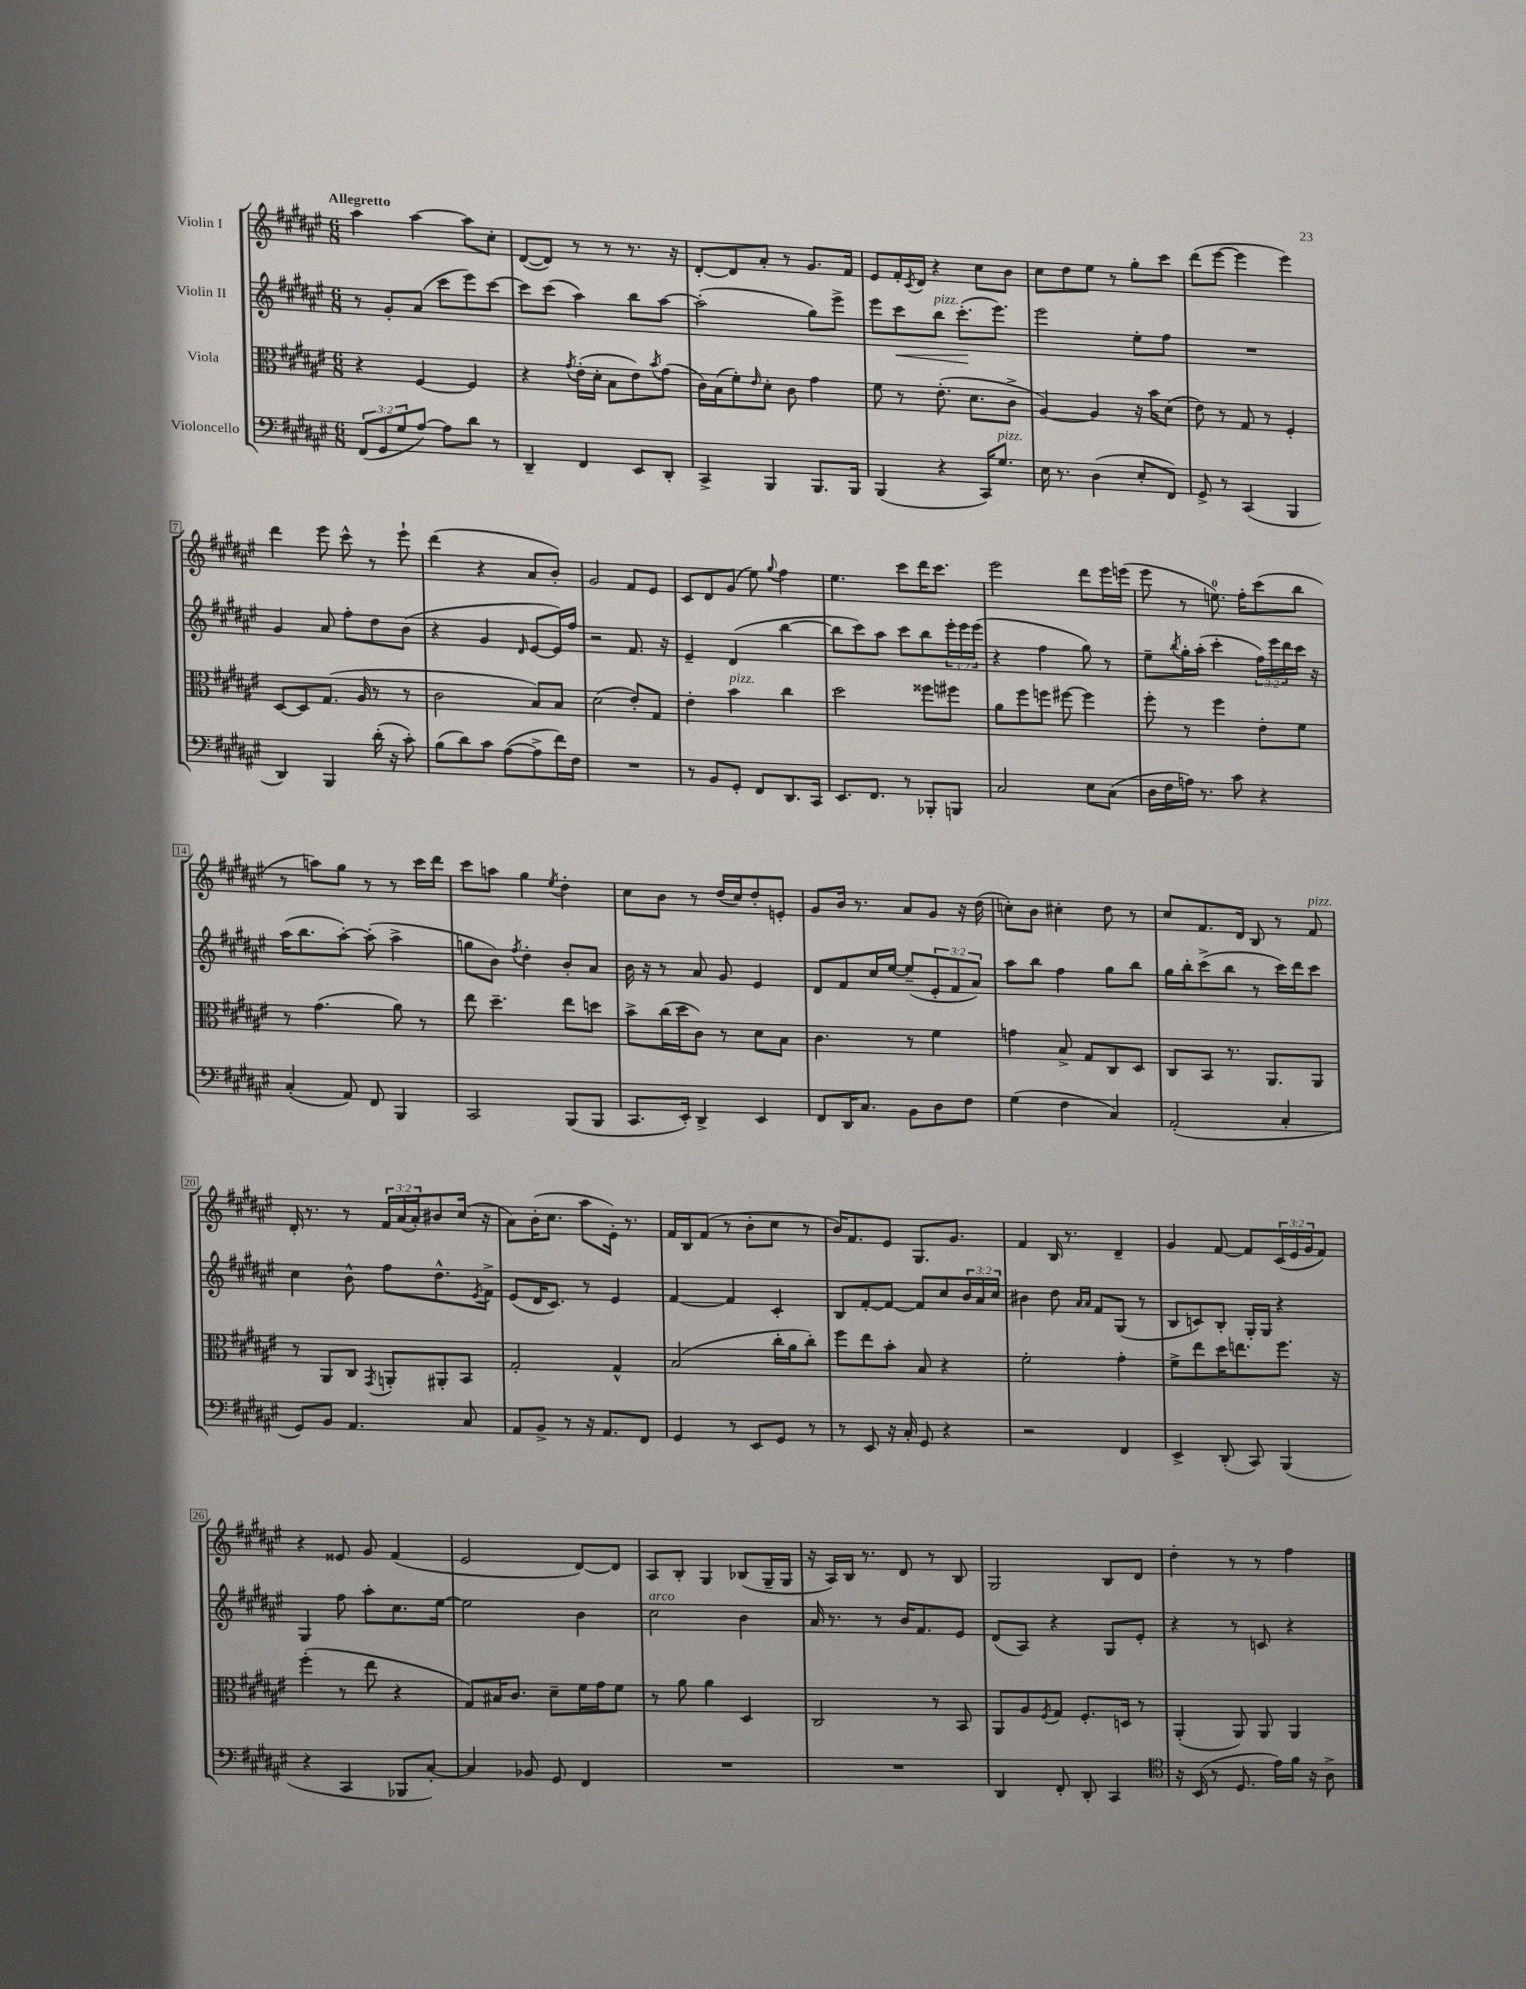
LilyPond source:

<<
\new StaffGroup <<
\new Staff = "s0" \with { instrumentName = "Violin I" } {
    \clef treble \key fis \major \numericTimeSignature \time 6/8 \override Staff.TupletNumber.text = #tuplet-number::calc-fraction-text \tempo "Allegretto"
    ais''4 ais''4~ ais''8 cis''8-. |
    dis'8~( dis'8) r8 r8 r8. r16 |
    dis'8~-. dis'8 ais'8-. r8 gis'8. fis'16 |
    eis'8 fis'16-. \acciaccatura { cis'8 } dis'16 r4 cis''8 b'8 |
    cis''8 dis''8 eis''8 r8 gis''8-. cis'''8 |
    dis'''8( eis'''8~ eis'''4 eis'''4) |
    dis'''4 eis'''8 cis'''8-^ r8 eis'''8-! |
    dis'''4( r4 ais'8 b'8-.) |
    gis'2 fis'8 eis'8 |
    cis'8 dis'8 gis'8( eis''8) \appoggiatura { gis''8 } fis''4 |
    eis''4. cis'''8 dis'''16 cis'''8. |
    eis'''2 dis'''8 eis'''16 e'''16( |
    eis'''8 r8 e''8.-0) fis''16-. cis'''8( b''8 |
    r8 a''8) gis''8 r8 r8 cis'''16 dis'''16 |
    cis'''8 a''8 gis''4 \acciaccatura { eis''8 } dis''4-. |
    cis''8 b'8 r8 dis''16( cis''16) dis''8-. e'8-. |
    gis'8 b'16 r8. ais'8 gis'8 r16 dis''16( |
    c''8-.) b'8 cis''4-. dis''8 r8 |
    cis''8 fis'8. dis'16 b8 r8 fis'8^\markup { \italic "pizz." } |
    dis'16-. r8. r8 \tuplet 3/2 { fis'16 ais'16( ais'16-.) } bis'8 cis''16( r16 |
    ais'8) b'16-.( cis''8. ais''8 eis'16-.) r8. |
    fis'16 b16 fis'8( r8 b'8-. cis''8 r8 |
    b'16) fis'8. eis'8 gis8. gis'8. |
    fis'4 b16 r8. dis'4-- |
    gis'4 fis'8~ fis'8 \tuplet 3/2 { cis'16( eis'16 gis'16 } fis'8) |
    r4 eisis'8 gis'8 fis'4( |
    eis'2 dis'8~) dis'8 |
    ais8 b8-. gis4 bes8( gis16-- gis16 |
    r16 ais16) b16 r8. dis'8 r8 b8 |
    gis2 b8 dis'8 |
    dis''4-. r8 r8 fis''4 \bar "|." |
}
\new Staff = "s1" \with { instrumentName = "Violin II" } {
    \clef treble \key fis \major \numericTimeSignature \time 6/8 \override Staff.TupletNumber.text = #tuplet-number::calc-fraction-text
    r8 gis'8-. ais'8( cis'''8 eis'''8) cis'''8~ |
    cis'''8 cis'''8( ais''4) b''8 ais''8~ |
    ais''2-.( gis''8) eis'''8-> |
    eis'''8 cis'''8\< b''8^\markup { \italic "pizz." } cis'''8.-.\!( eis'''8.) |
    eis'''2 eis''8-. fis''8 |
    R2. |
    gis'4 ais'8 fis''8-. dis''8 b'8( |
    r4 gis'4 \grace { dis'16 } eis'8~ eis'16) fis''16 |
    r2 fis'8. r16 |
    eis'4-- dis'4( b''4~ |
    b''8 cis'''8) ais''8 cis'''8 b''8 \tuplet 3/2 { eis'''16-. eis'''16 eis'''16( } |
    r4 fis''4 gis''8) r8 |
    eis''8-- \acciaccatura { b''8 } gis''16-. ais''16-.( cis'''4-. \tuplet 3/2 { fis''16) eis'''16 dis'''16 } cis'''16 r16 |
    ais''16( b''8. ais''8~-.) ais''8-.( ais''4-> |
    g''8 b'8) \acciaccatura { fis''8 } dis''4-. b'8-. ais'8 |
    b'16 r16 r8 ais'8 gis'8 eis'4 |
    dis'8 fis'8 cis''16 eis''16~ eis''8--( \tuplet 3/2 { eis'8-. fis'8 ais'8) } |
    ais''8 b''8 fis''4 gis''8 b''8 |
    gis''16 b''16-. cis'''8->( b''8 r8 cis'''16) dis'''16 cis'''8 |
    cis''4 b'8-^ fis''8 dis''8.-^ \acciaccatura { eis'8 } fis'16-> |
    eis'8( dis'16 cis'8.) r8 eis'4 |
    fis'4~ fis'4 cis'4-. |
    b8 fis'8~-. fis'8~ fis'8 cis''8 \tuplet 3/2 { b'16 ais'16 cis''16 } |
    bis'4 dis''8 \grace { ais'16 ais'16 } fis'8 gis8( r8 |
    b8 c'8) b8-. gis16-. gis16 r4 |
    gis4 fis''8 ais''8-. cis''8. eis''16~ |
    eis''2 b'4 |
    cis''2^\markup { \italic "arco" } b'4 |
    ais'16 r8. r8 b'16 fis'8. eis'8 |
    dis'8( ais8) r4 gis8 eis'8-. |
    r4 r8 c'8 r4 \bar "|." |
}
\new Staff = "s2" \with { instrumentName = "Viola" } {
    \clef alto \key fis \major \numericTimeSignature \time 6/8
    r4 fis4~ fis4 |
    r4 \acciaccatura { gis'8 } eis'16-.( dis'16-. b8 eis'8) \acciaccatura { b'8 } gis'8( |
    cis'16) b16( fis'8-.) \grace { eis'16 } dis'8-. cis'8 gis'4 |
    fis'8 r8 eis'8.-.( dis'8. cis'8-> |
    ais4~) ais4 r16 b'16 dis'8( |
    eis'8) r8 gis8 r8 fis4-. |
    dis8~ dis8 gis8.( ais16 r8 r8 |
    cis'2 b8) b8 |
    dis'2( eis'8-.) gis8 |
    eis'4-. b'4^\markup { \italic "pizz." } cis''4 |
    dis''2 fisis''8 fis''8 |
    ais'8 fis''8 f''8 fis''8~ fis''4 |
    fis''8-. r8 fis''4 eis'8-. fis'8 |
    r8 gis'4.( ais'8) r8 |
    eis''8 dis''4.-- eis''8 d''8 |
    b'8-> cis''16( dis''16 cis'8) r8 dis'8 b8 |
    cis'4. r8 fis'4 |
    g'4 b8-> gis8 cis8 dis8 |
    cis8 b,8 r8. ais,8. ais,8 |
    r8 ais,8 cis8 \acciaccatura { gis,8 } a,8-. ais,8-. b,8 |
    gis2-. gis4-^ |
    b2( cis''16-. ais'16 cis''8-.) |
    fis''8 eis''8 b'8-. b8 r4 |
    fis'2-. gis'4-. |
    fis'8-> eis''8 dis''16 e''8. fis''8. r16 |
    fis''4-.( r8 eis''8 r4 |
    gis8) bis16 cis'8. dis'8-- fis'16 gis'16 fis'8 |
    r8 ais'8 ais'4 dis4 |
    cis2 r8 b,8 |
    ais,8 ais8 \acciaccatura { fis8 } gis8 fis8.-. d16 r8 |
    ais,4-.( ais,8) ais,8 ais,4 \bar "|." |
}
\new Staff = "s3" \with { instrumentName = "Violoncello" } {
    \clef bass \key fis \major \numericTimeSignature \time 6/8 \override Staff.TupletNumber.text = #tuplet-number::calc-fraction-text
    \tuplet 3/2 { fis,8( gis,8 gis8 } ais8~) ais8 dis'8 r8 |
    dis,4-- fis,4 eis,8 dis,8-. |
    cis,4-> b,,4 b,,8. b,,16 |
    b,,4( r4 cis,16) gis8.^\markup { \italic "pizz." } |
    eis16 r8. dis4( eis8-. fis,8) |
    gis,8-> r8 cis,4( b,,4 |
    dis,4) b,,4 dis'16-.( r16 cis'8-.) |
    b8( dis'8) cis'8 ais8~( ais8-> fis'16) fis16 |
    R2. |
    r8 b,8 gis,8-. fis,8 dis,8. cis,16 |
    eis,8. fis,8. r8 bes,,8-. b,,8 |
    cis2 eis8 cis8( |
    dis16 fis16 a16) r8. cis'8 r4 |
    cis4-.( ais,8) fis,8 b,,4 |
    cis,2 b,,8( b,,8 |
    cis,8. eis,16-.) dis,4-> eis,4 |
    fis,8 dis,16 cis8. b,8 dis8 fis8 |
    gis4( fis4 cis4) |
    ais,2-.( cis4-. |
    gis,8) b,8 ais,4. cis8 |
    ais,8 b,8-> r8 r16 ais,8. fis,8 |
    gis,4 r8 eis,8 gis,8 r8 |
    r8 eis,8 r16 cis16-. gis,8 r4 |
    r2 fis,4 |
    eis,4-> dis,8-.( cis,8) b,,4( |
    r4 cis,4 bes,,8 cis8~-.) |
    cis4 bes,8 gis,8 fis,4 |
    R2. |
    R2. |
    dis,4 fis,8-. dis,8-. cis,4 |
    \clef tenor r16 b,16( r8 dis8. eis'16) fis'16 r16 ais8-> \bar "|." |
}
>>
>>
\layout { \context { \Score \override BarNumber.stencil = #(make-stencil-boxer 0.1 0.3 ly:text-interface::print) } }
